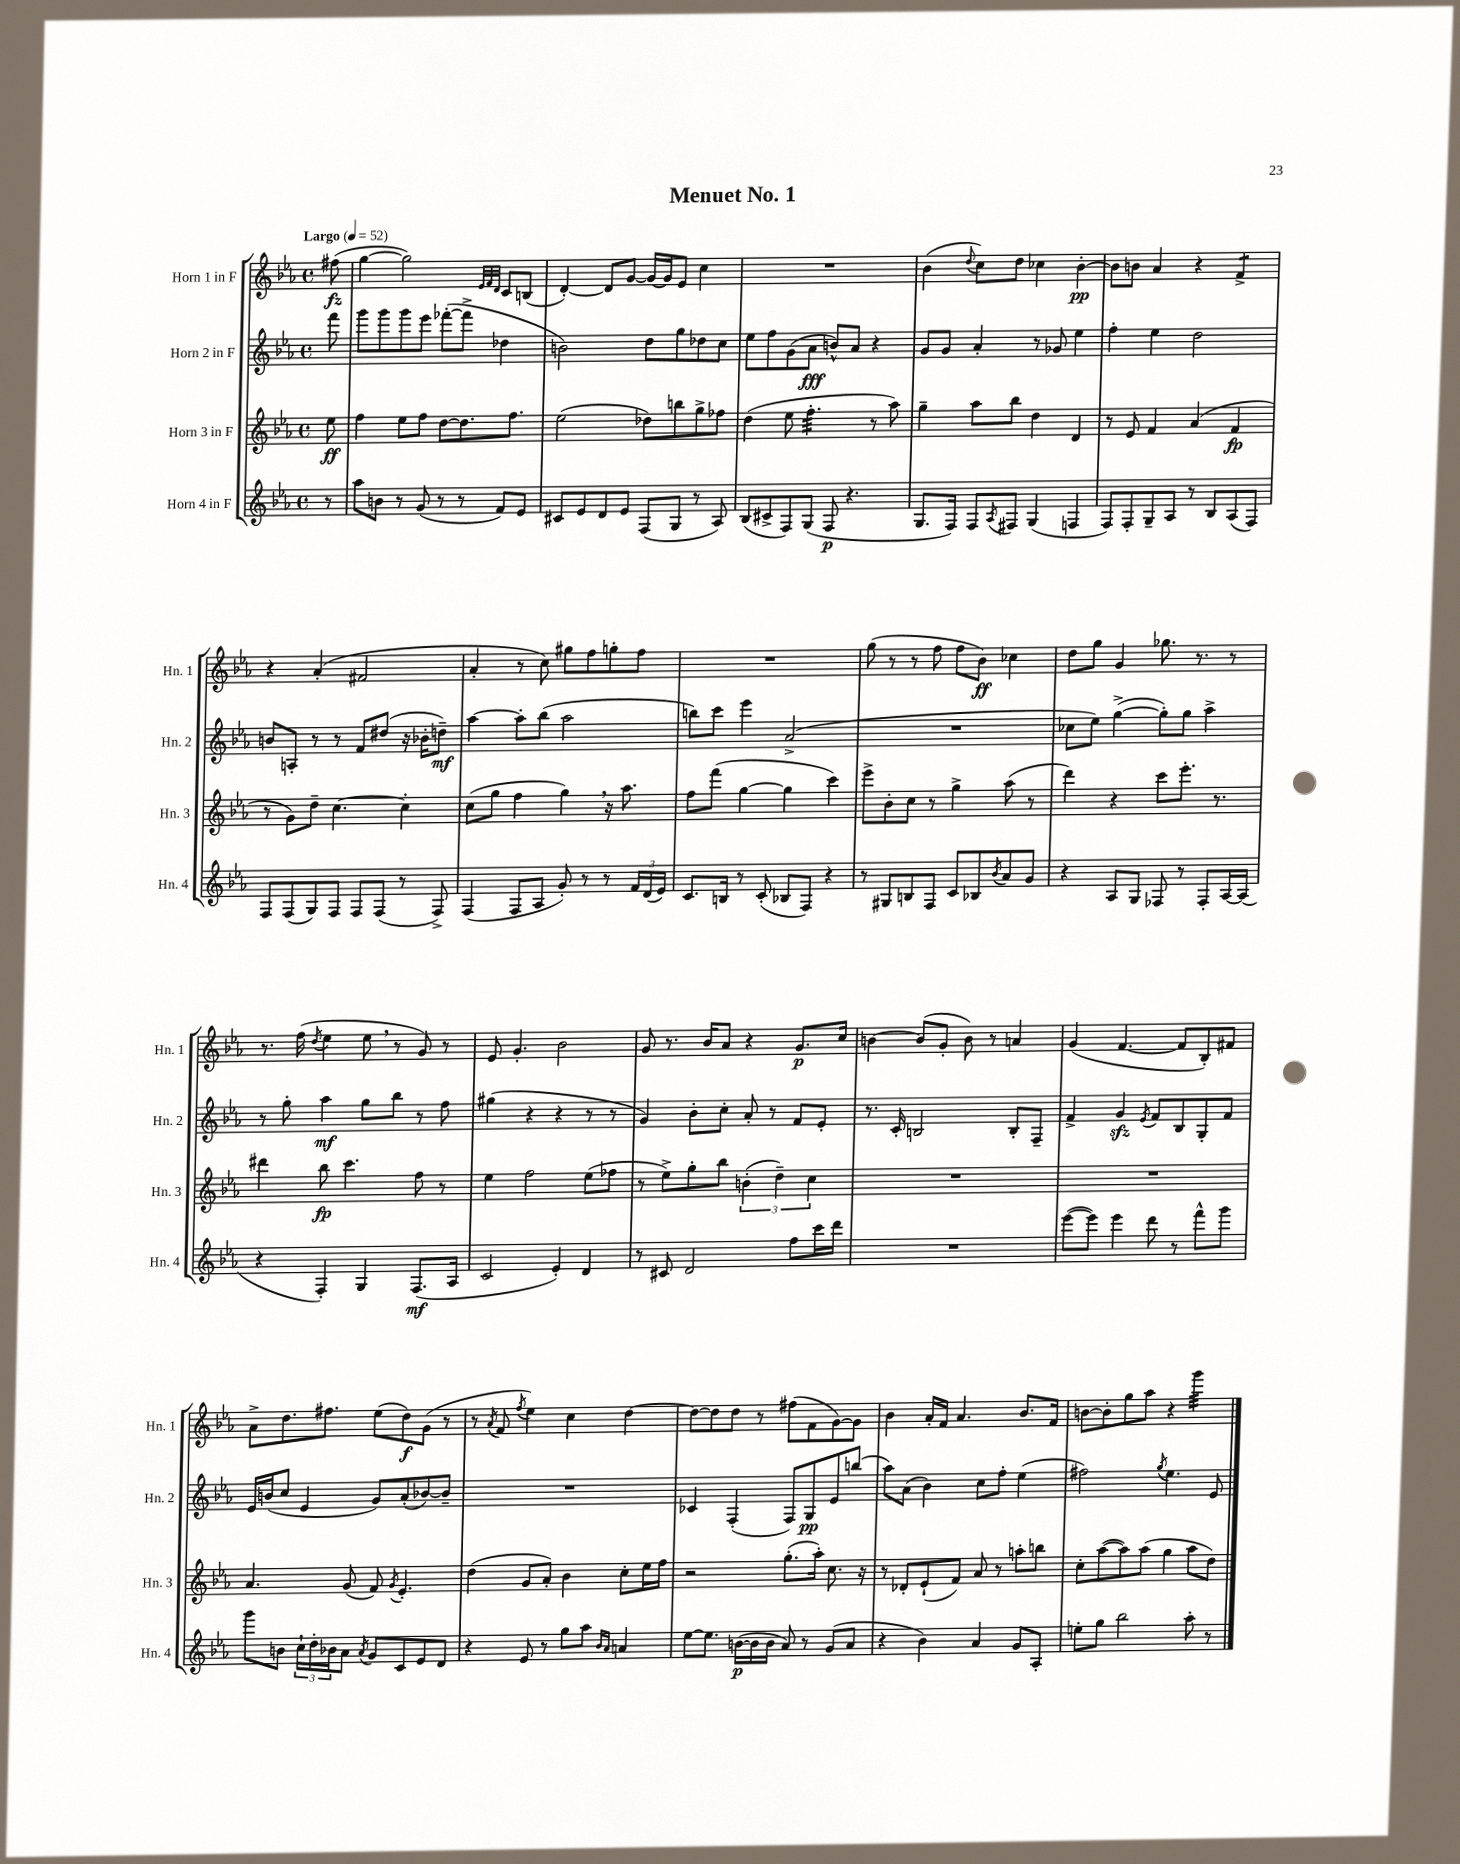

**kern	**kern	**kern	**kern
*staff4	*staff3	*staff2	*staff1
*clefG2	*clefG2	*clefG2	*clefG2
*k[b-e-a-]	*k[b-e-a-]	*k[b-e-a-]	*k[b-e-a-]
*M4/4	*M4/4	*M4/4	*M4/4
*met(c)	*met(c)	*met(c)	*met(c)
*MM52	*MM52	*MM52	*MM52
8r	8ee-	8fff	(8ff#
=	=	=	=
8aa-	4ff	8ggg	[4gg
8b	.	8ggg	.
8r	8ee-	8ggg	2gg])
(8g	8ff	8eee-	.
8r	[8dd	([8fff-'	.
8r	8.dd]	8fff-^]	.
.	.	.	32qqe-
.	.	.	32qqf
.	.	.	32qqd
8f)	.	4dd-	8c
.	8.ff	.	.
8e-	.	.	(8B
=	=	=	=
8c#	(2ee-	2b)	[4d')
8e-	.	.	.
8d	.	.	8d]
8e-	.	.	[8g
(8F	8dd-)	8dd	16g_
.	.	.	16g]
8G	8bb	8gg	8e-
8r	8gg^	8dd-	4cc
8A-)	8ff-	8cc	.
=	=	=	=
(8B-	(4dd	8ee-	1r
8c#^	.	8ff	.
8F)	8ee-	(8g	.
(8G	4.ff'	8a-	.
8F	.	8b^^)	.
4.r	.	8a-	.
.	8r	4r	.
.	8aa-)	.	.
=	=	=	=
8.G	4gg~	8g	(4b-
.	.	8g	.
16F)	.	.	.
.	.	.	8qqdd
8F	8aa-	4a-'	8cc)
8qA-	.	.	.
8F#	8bb-	.	8dd
(4G	4dd	8r	4cc-
.	.	8g-	.
4F	4d	4ee-	[4b-'
=	=	=	=
8F)	8r	4ff'	8b-]
8F'	8e-	.	8b
8G~	4f	4ee-	4a-
8A-	.	.	.
8r	(4a-	2dd	4r
8B-	.	.	.
(8A-	4f	.	4f^
8F)	.	.	.
=	=	=	=
8F	8r	8b	4r
(8F	8g)	8A'	.
8G)	8dd~	8r	(4a-'
8F	[4.cc	8r	.
8F	.	8f	2f#
(8F	.	(8dd#	.
8r	4cc']	16r	.
.	.	16b-'	.
8F^)	.	8dd~)	.
=	=	=	=
(4F	(8cc	[4aa-	4a-'
.	8gg	.	.
8F	4ff	8aa-']	8r
8A-	.	(8bb-	8cc)
8g')	4gg)	2aa-	8gg#
8r	.	.	8ff
8r	16r	.	8gg'
.	8.aa-	.	.
24f	.	.	8ff
(24d	.	.	.
24e-)	.	.	.
=	=	=	=
8.c	8ff	8bb)	1r
.	(8fff	8ccc	.
16B	.	.	.
8r	[4gg	4eee-	.
(8c'	.	.	.
8B-	4gg]	(2a-^	.
8F)	.	.	.
4r	4ccc)	.	.
=	=	=	=
8r	8eee-^	1r	(8gg
8G#	8b-'	.	8r
8B	8cc	.	8r
8F	8r	.	8ff
8c	4gg^	.	8ff
8B-	.	.	8b-)
8qb-	.	.	.
8a-	(8aa-	.	4cc-
8g	8r	.	.
=	=	=	=
4r	4ddd)	8cc-	8dd
.	.	8ee-)	8gg
8A-	4r	([4gg^	4g
8G	.	.	.
8F-	8ccc	8gg'])	8.gg-
8r	8.eee-'	8gg	.
.	.	.	8.r
8F-'	.	4aa-^	.
.	8.r	.	.
[16A-	.	.	8r
(16A-]	.	.	.
=	=	=	=
4r	4ddd#	8r	8.r
.	.	8gg'	.
.	.	.	(16ff
.	.	.	8qdd
4F')	8bb-	4aa-	4ee-
.	4.ccc	.	.
4G	.	8gg	8ee-
.	.	8bb-	8r
(8.F	8ff	8r	8g)
.	8r	8ff	8r
16A-	.	.	.
=	=	=	=
2c	4ee-	(4gg#	8e-
.	.	.	4.g'
.	2ff	4r	.
4e-')	.	4r	2b-
4d	(8ee-	8r	.
.	8ff-	8r	.
=	=	=	=
8r	8r	4g)	8g
8c#	8ee-^)	.	8.r
2d	8gg'	8b-'	.
.	.	.	16b-
.	8bb-	8cc'	8a-
.	(6b'	8a-'	4r
.	.	8r	.
.	6dd~)	.	.
8ff	.	8f	8.g
.	6cc	.	.
16ccc	.	8e-'	.
16ddd	.	.	16cc
=	=	=	=
1r	1r	8.r	[4b
.	.	16c'	.
.	.	2B	(8b]
.	.	.	8g'
.	.	.	8b)
.	.	.	8r
.	.	8B'	4a
.	.	8F~	.
=	=	=	=
([8eee-	1r	4f^	(4g
8eee-])	.	.	.
4eee-	.	4g	[4.f
.	.	8qe-	.
8ddd	.	8f	.
8r	.	8B-	8f]
8fff^^	.	8G'	8B-')
8ggg	.	8f	8f#
=	=	=	=
8ggg	4.a-	16e-	8a-^
.	.	(16b	.
8b	.	8cc	8.dd
24cc`	.	4e-	.
24dd'	.	.	.
.	.	.	8.ff#
24b-	.	.	.
8a-	(8g	.	.
8qa-	.	.	.
8g	8f)	8g)	(8ee-
.	8qg	.	.
8c	4.e-'	(8a-'	8dd)
8e-	.	[8b-)	(8g
8d	.	8b-~]	8r
=	=	=	=
4r	(4dd	1r	8r
.	.	.	8qa-
.	.	.	8f
.	.	.	8qff
8e-	8g	.	4ee-)
8r	8a-')	.	.
8gg	4b-	.	4cc
8aa-	.	.	.
16qqb-	.	.	.
16qqa-	.	.	.
4a	8cc'	.	[4dd
.	16ee-	.	.
.	16ff	.	.
=	=	=	=
[8ee-	2r	4c-	8dd_
8.ee-]	.	.	8dd]
.	.	(4F'	8dd
([16b	.	.	.
16b]	.	.	8r
16b	.	.	.
8a-)	(8.gg'	8F)	(8ff#
8r	.	8G	8f
.	16aa-')	.	.
(8g	8.cc	8e-	[8g)
8a-	.	(8bb	8g]
.	16r	.	.
=	=	=	=
4r	8r	8aa-)	4b-
.	8d-'	(8a-	.
4b-)	(8e-`	4b-)	16a-'
.	.	.	16f
.	8f)	.	4.a-
4a-	8a-	8cc	.
.	8r	8ff'	.
8g	8aa'	(4ee-	8.b-
8A-'	8bb	.	.
.	.	.	16f
=	=	=	=
8ee'	8cc'	2ff#)	[8b
8gg	([8aa-	.	8b']
2bb-	8aa-])	.	8gg
.	(8aa-	.	8aa-
.	.	8qgg	.
.	4gg	4.ee-	4r
8aa-'	8aa-	.	4ggg
8r	8dd)	8e-	.
==	==	==	==
*-	*-	*-	*-
